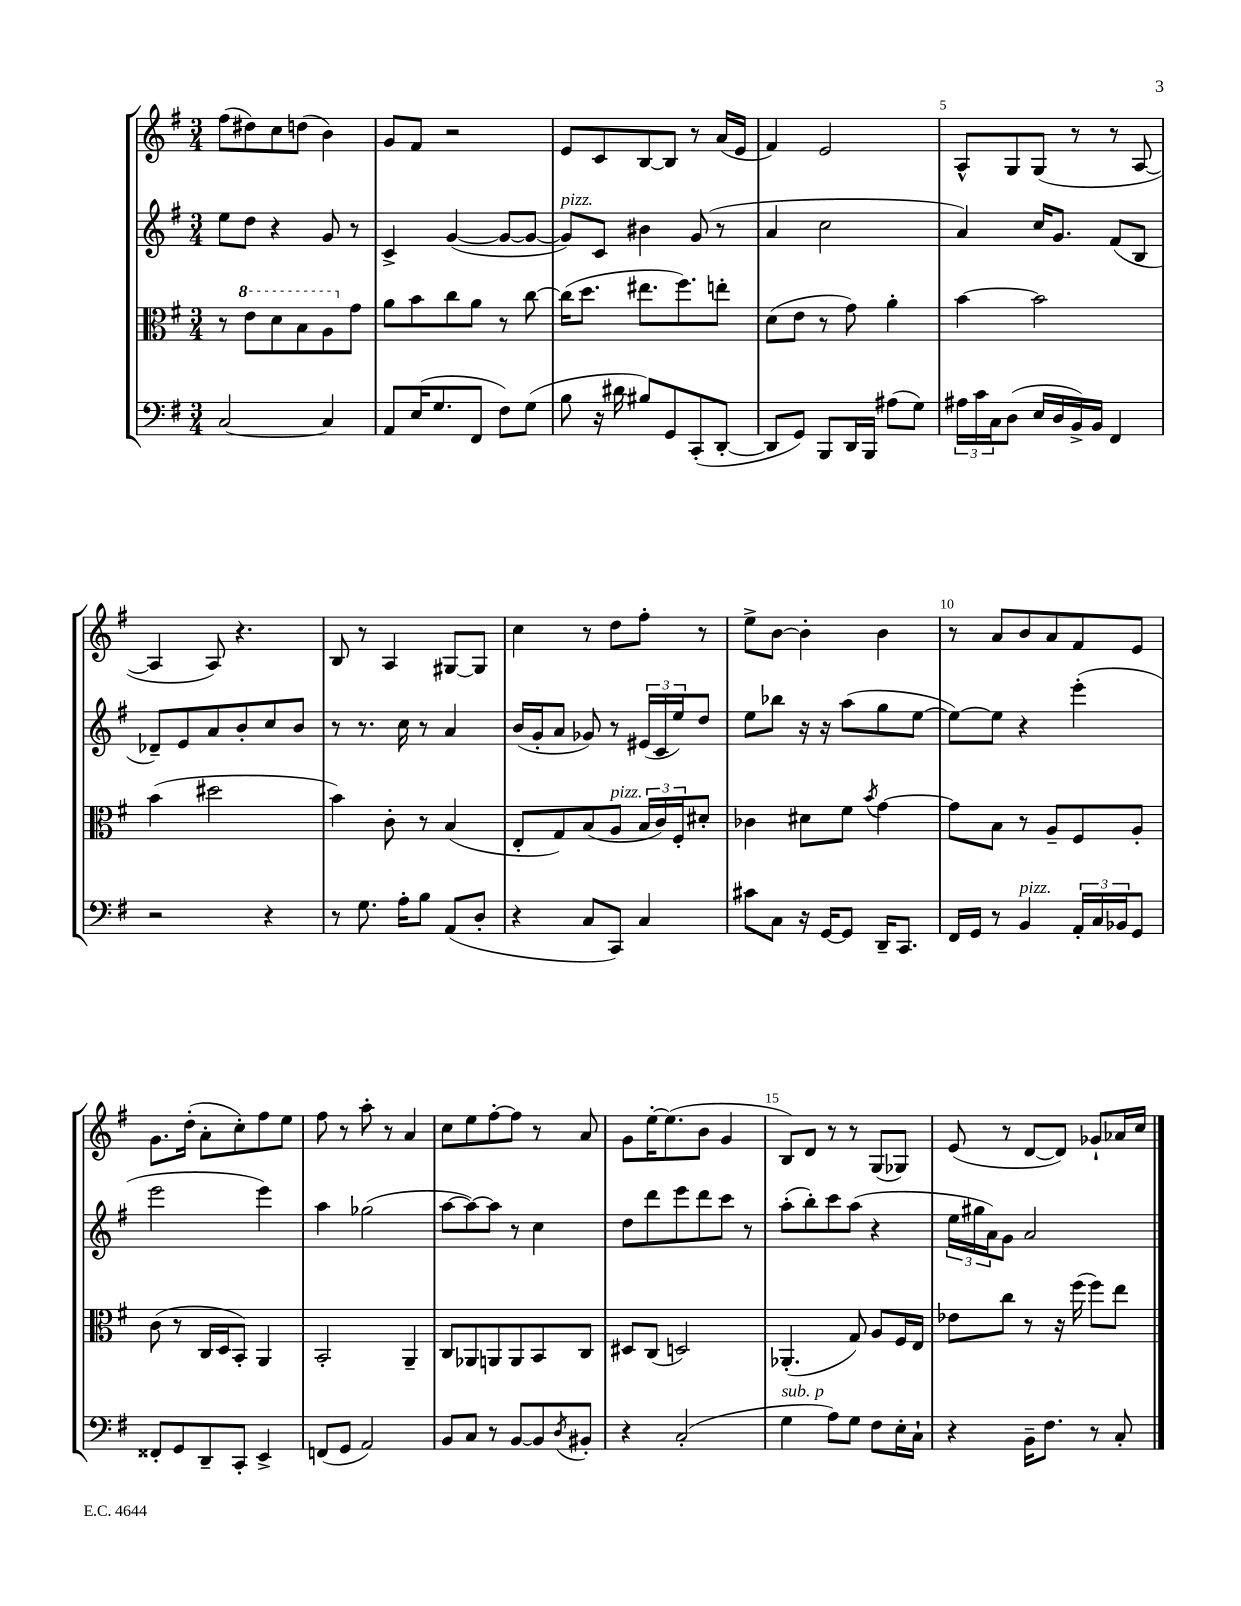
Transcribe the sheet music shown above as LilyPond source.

<<
\new StaffGroup <<
\new Staff = "s0" {
    \clef treble \key g \major \numericTimeSignature \time 3/4
    fis''8( dis''8) c''8 d''8( b'4) |
    g'8 fis'8 r2 |
    e'8 c'8 b8~ b8 r8 a'16( e'16 |
    fis'4) e'2 |
    a8-^ g8 g8( r8 r8 a8~ |
    a4 a8) r4. |
    b8 r8 a4 gis8~ gis8 |
    c''4 r8 d''8 fis''8-. r8 |
    e''8-> b'8~ b'4-. b'4 |
    r8 a'8 b'8 a'8 fis'8 e'8 |
    g'8. d''16-.( a'8-. c''8-.) fis''8 e''8 |
    fis''8 r8 a''8-. r8 a'4 |
    c''8 e''8 fis''8~-. fis''8 r8 a'8 |
    g'8 e''16~-. e''8.( b'8 g'4 |
    b8) d'8 r8 r8 g8( ges8) |
    e'8( r8 d'8~ d'8) ges'8-! aes'16 c''16 \bar "|." |
}
\new Staff = "s1" {
    \clef treble \key g \major \numericTimeSignature \time 3/4
    e''8 d''8 r4 g'8 r8 |
    c'4-> g'4~( g'8~ g'8~ |
    g'8^\markup { \italic "pizz." }) c'8 bis'4 g'8( r8 |
    a'4 c''2 |
    a'4) c''16 g'8. fis'8( b8 |
    des'8--) e'8 a'8 b'8-. c''8 b'8 |
    r8 r8. c''16 r8 a'4 |
    b'16( g'16-. a'8 ges'8) r8 \tuplet 3/2 { eis'16( c'16 e''16) } d''8 |
    e''8 bes''8 r16 r16 a''8( g''8 e''8~ |
    e''8~) e''8 r4 e'''4-.( |
    e'''2 e'''4) |
    a''4 ges''2( |
    a''8~ a''8~) a''8 r8 c''4 |
    d''8 d'''8 e'''8 d'''8 c'''8 r8 |
    a''8-.( b''8-.) c'''8 a''8( r4 |
    \tuplet 3/2 { e''16 gis''16 a'16) } g'8 a'2 \bar "|." |
}
\new Staff = "s2" {
    \clef alto \key g \major \numericTimeSignature \time 3/4
    r8 \ottava #1 e''8 d''8 b'8 a'8 \ottava #0 g'8 |
    a'8 b'8 c''8 a'8 r8 c''8~ |
    c''16( d''8. eis''8. fis''8.) e''8-. |
    d'8( e'8 r8 g'8) a'4-. |
    b'4~ b'2 |
    b'4( dis''2 |
    b'4) c'8-. r8 b4( |
    e8-. g8) b8( a8^\markup { \italic "pizz." } \tuplet 3/2 { b16 c'16) fis16-. } dis'8-. |
    ces'4 dis'8 fis'8 \acciaccatura { b'8 } g'4~ |
    g'8 b8 r8 a8-- fis8 a8-. |
    c'8( r8 c16 d16 b,8-.) a,4 |
    b,2-. a,4-- |
    c8 aes,8 a,8 a,8 b,8 c8 |
    dis8 c8( d2) |
    aes,4.-.( g8) a8 fis16 e16 |
    ees'8 c''8 r8 r16 fis''16( fis''8) e''8 \bar "|." |
}
\new Staff = "s3" {
    \clef bass \key g \major \numericTimeSignature \time 3/4
    c2~ c4 |
    a,8 e16( g8. fis,8 fis8) g8( |
    b8 r16 dis'16 bis8) g,8 c,8-.( d,8~-. |
    d,8 g,8) b,,8 d,16 b,,16 ais8( g8) |
    \tuplet 3/2 { ais16 c'16 c16 } d8( e16 d16 b,16->) b,16 fis,4 |
    r2 r4 |
    r8 g8. a16-. b8 a,8( d8-. |
    r4 c8 c,8) c4 |
    cis'8 c8 r16 g,16~ g,8 d,16-- c,8. |
    fis,16 g,16 r8 b,4^\markup { \italic "pizz." } \tuplet 3/2 { a,16-. c16 bes,16 } g,8 |
    fisis,8-. g,8 d,8-- c,8-. e,4-> |
    f,8( g,8 a,2) |
    b,8 c8 r8 b,8~ b,8 \acciaccatura { d8 } bis,8-. |
    r4 c2-.( |
    g4^\markup { \italic "sub. p" } a8) g8 fis8 e16-. c16-! |
    r4 b,16-- fis8. r8 c8-. \bar "|." |
}
>>
>>
\layout { \context { \Score \override BarNumber.break-visibility = ##(#f #t #t) barNumberVisibility = #(every-nth-bar-number-visible 5) } }
